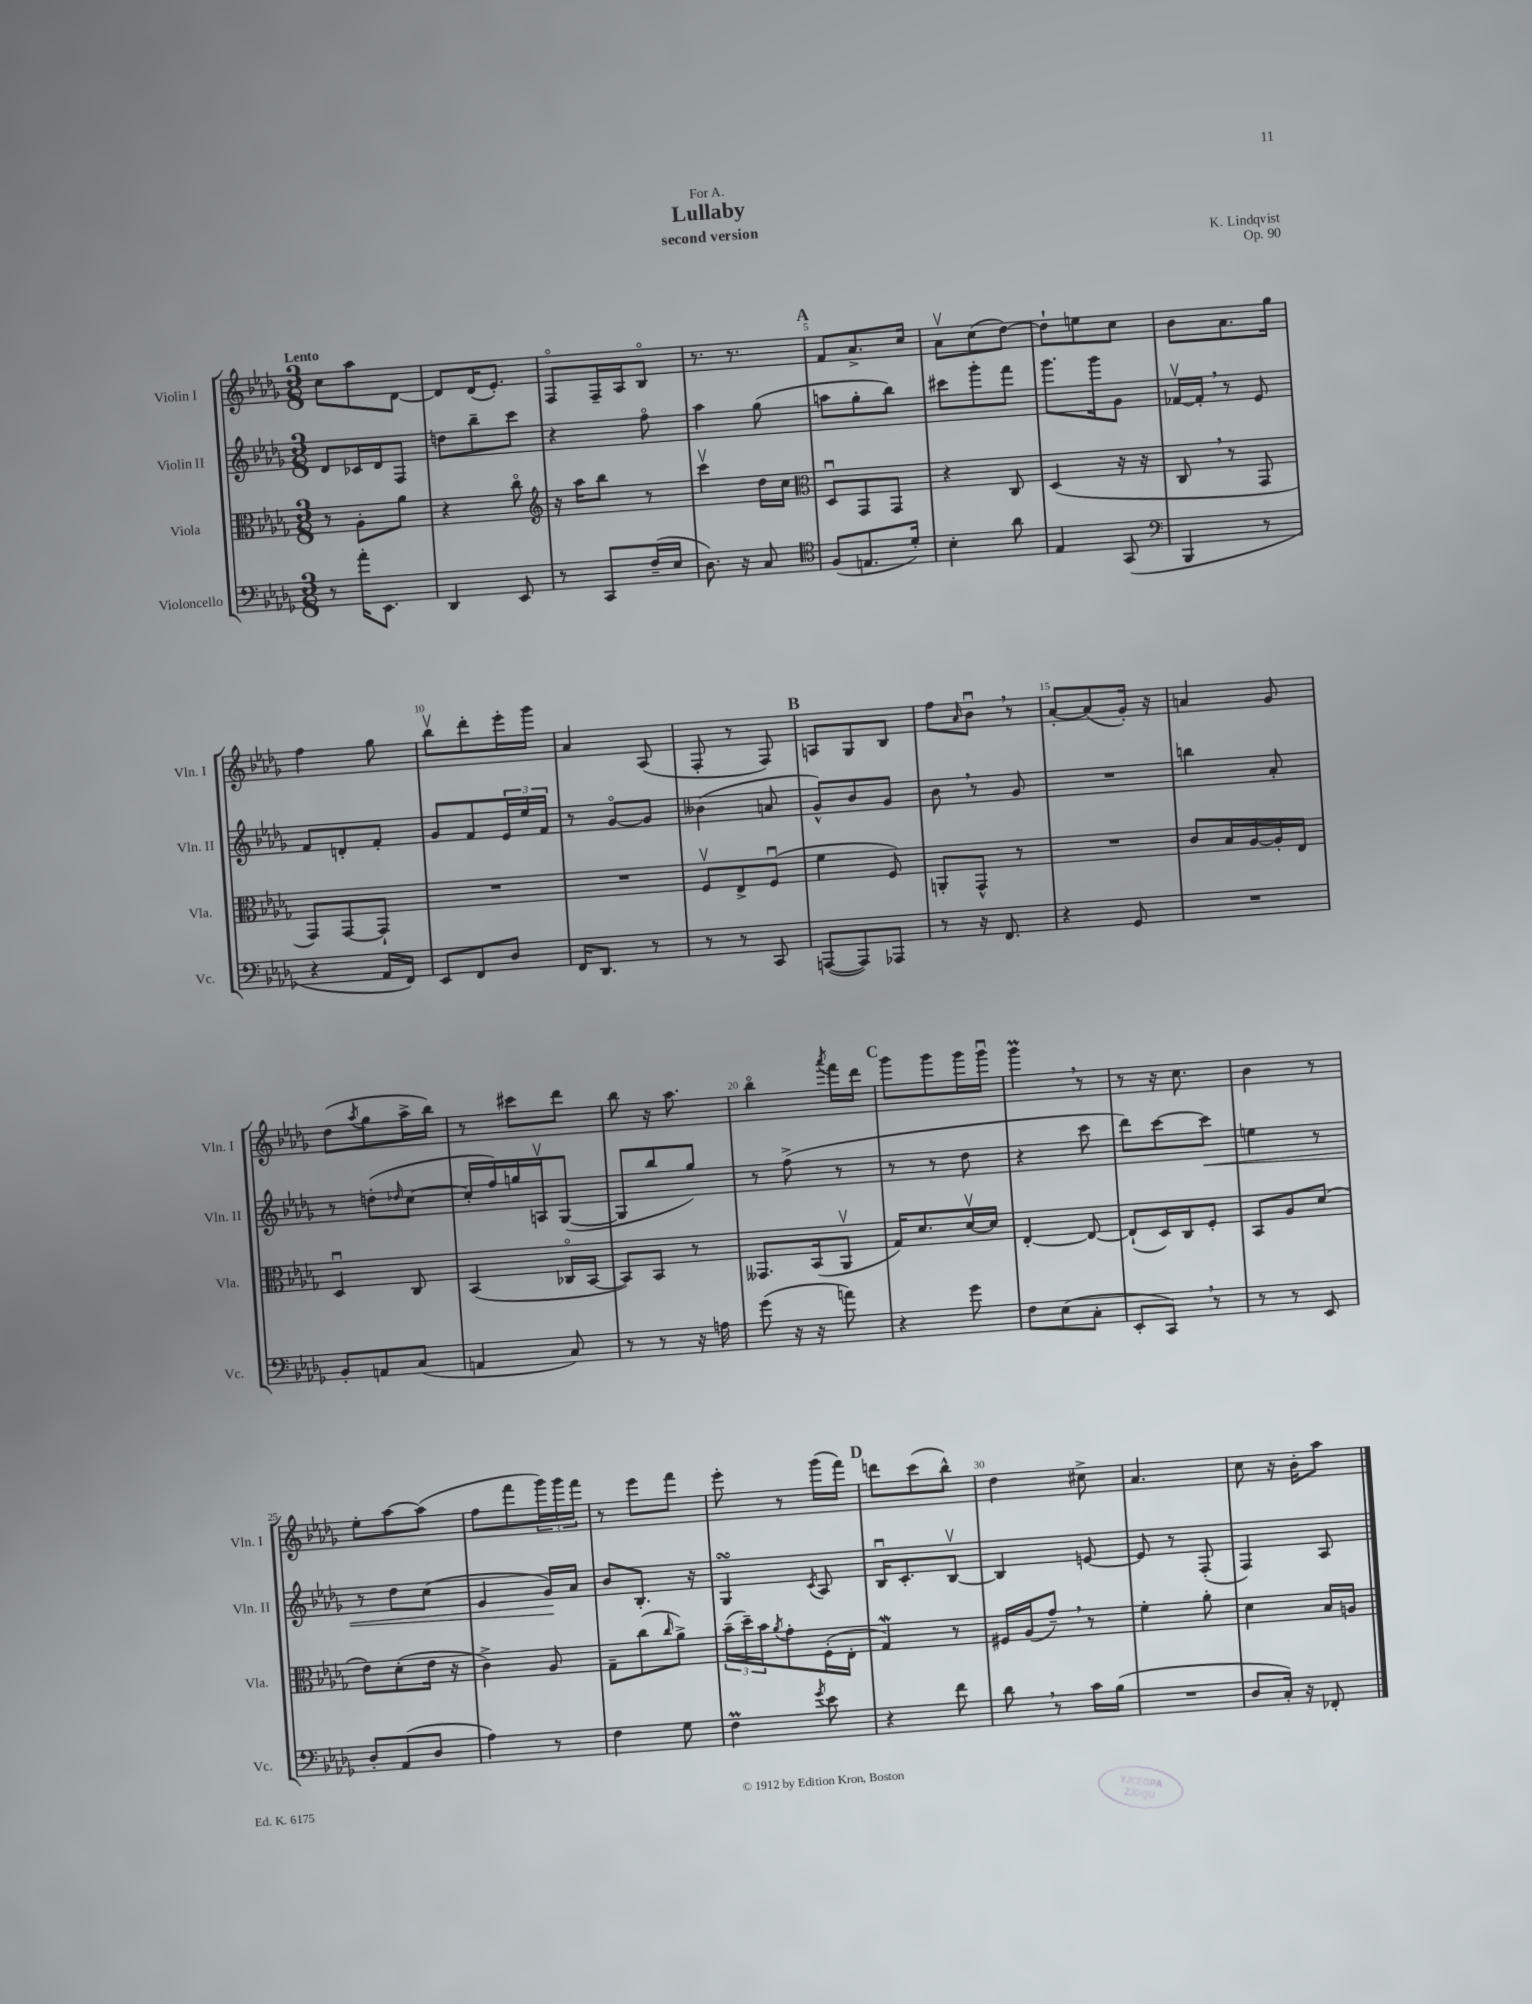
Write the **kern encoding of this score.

**kern	**kern	**kern	**dynam	**kern
*part4	*part3	*part2	*part2	*part1
*staff4	*staff3	*staff2	*staff2	*staff1
*I"Violoncello	*I"Viola	*I"Violin II	*	*I"Violin I
*I'Vc.	*I'Vla.	*I'Vln. II	*	*I'Vln. I
*clefF4	*clefC3	*clefG2	*	*clefG2
*k[b-e-a-d-g-]	*k[b-e-a-d-g-]	*k[b-e-a-d-g-]	*	*k[b-e-a-d-g-]
*M3/8	*M3/8	*M3/8	*	*M3/8
=1	=1	=1	=1	=1
!	!	!	!	!LO:TX:a:B:t=Lento
8r	8r	8d-/L	.	8cc\L
16a-'\KL	8A-'\L	16c-X/L	.	8aa-\
8.EE-\J	.	16d-/J	.	.
.	8a-\J	8F/J	.	[8d-\J
=2	=2	=2	=2	=2
4DD-/	4r	8ddn\L	.	8d-/L]
.	.	8bb-~\	.	(16d-/K
.	.	.	.	8.e-'/J)
8EE-/	8cc\	8ccc\J	.	.
=3	=3	=3	=3	=3
*	*clefG2	*	*	*
8r	16r	4r	.	8F/L
.	16aa-\KL	.	.	.
8CC/L	8bb-\J	.	.	16F~/L
.	.	.	.	16A-/J
(16F~/L	8r	8ff\	.	8B-/J
16E-/JJ	.	.	.	.
=4	=4	=4	=4	=4
8.D-\)	4cccv\	4aa-\	.	8.r
16r	.	.	.	8.r
8C/	16dd-\LL	(8gg-\	.	.
.	16cc\JJ	.	.	.
!!LO:REH:place=s1:t=A
=5	=5	=5	=5	=5
*clefC4	*clefC3	*	*	*
(8F/L	8D-u/L	8aan\L	.	8f/L
8.En/	8GG-/	8gg-'\	.	8.a-^/
.	8GG-/J	8bb-\J)	.	.
16d-'/Jk)	.	.	.	16cc/Jk
=6	=6	=6	=6	=6
4B-'\	4r	8ccc#X\L	.	8a-v\L
.	.	8ggg-'\	.	(8cc\
8a-\	8C/	8fff\J	.	[8dd-\J)
=7	=7	=7	=7	=7
4E-/	(4D-/	8.ggg-\L	.	8dd-`\L]
.	.	.	.	8een\
.	.	16ggg-\k	.	.
(8GG-/	16r	8g-\J	.	8cc\J
.	16r	.	.	.
=8	=8	=8	=8	=8
*clefF4	*	*	*	*
4BBB-/	8C,/	[16f-Xv/LL	.	8b-\L
.	.	16f-',/JJ]	.	.
.	8r	8r	.	8.a-\
8r	8GG-/	8e-/	.	.
.	.	.	.	16gg-\Jk
!!LO:LB:g=z
=9	=9	=9	=9	=9
4r	8GG-/L)	8f/L	.	4ff\
.	[8GG-/	8dn'/	.	.
16AA-/LL	8GG-`/J]	8f'/J	.	8gg-\
16FF/JJ)	.	.	.	.
=10	=10	=10	=10	=10
8EE-/L	4.r	8g-/L	.	8bb-v\L
8FF/	.	8f/	.	8ddd-'\
8D-/J	.	24e-/L	.	16eee-'\L
.	.	24ee-/	.	.
.	.	.	.	16ggg-\JJ
.	.	24f/JJ	.	.
=11	=11	=11	=11	=11
16FF/KL	4.r	8r	.	4a-/
8.DD-/J	.	.	.	.
.	.	[8g-/L	.	.
8r	.	8g-/J]	.	(8A-/
=12	=12	=12	=12	=12
8r	8Fv/L	(4b--X\	.	8F'/
8r	8E-^/	.	.	8r
8CC/	(8Fu/J	8an/	.	8F/)
!!LO:REH:place=s1:t=B
=13	=13	=13	=13	=13
([8AAAn/L	4f\	8g-^^/L)	.	8An/L
8AAA/])	.	8b-/	.	8G-/
8AAA-X/J	8F/)	8g-/J	.	8B-/J
=14	=14	=14	=14	=14
8r	8AAn'/L	8b-,\	.	8ff\L
.	.	.	.	16qqa-/
16r	8GG-^^/J	8r	.	8b-u,\J
8.FF/	.	.	.	.
.	8r	8g-/	.	8r
=15	=15	=15	=15	=15
4r	4.r	4.r	.	[8a-'/L
.	.	.	.	(8a-/]
8GG-/	.	.	.	16g-'/Jk)
.	.	.	.	16r
=16	=16	=16	=16	=16
4.r	8c/L	4bbn\	.	4an/
.	16B-/L	.	.	.
.	[16A-/	.	.	.
.	16A-'/]	8a-'/	.	8g-/
.	16E-/JJ	.	.	.
!!LO:LB:g=z
=17	=17	=17	=17	=17
8BB-'/L	4D-u/	8r	.	(8dd-\L
.	.	.	.	8qaa-/
8AAn/	.	(8ddn'\L	.	8gg-\
.	.	16qqdd-X/	.	.
(8C/J	8C/	[8cc\J	.	16aa-^\L
.	.	.	.	16bb-\JJ)
=18	=18	=18	=18	=18
4AAn/	(4BB-/	16cc'/LL]	.	8r
.	.	16ff/)	.	.
.	.	16ggn/	.	8ccc#X\L
.	.	16Anv/J	.	.
8C/)	16C-X/LL	([8G-/J	.	8ddd-\J
.	[16BB-/JJ	.	.	.
=19	=19	=19	=19	=19
8r	8BB-/L])	8G-/L]	.	8bb-\
8r	8BB-/J	8bb-/	.	16r
.	.	.	.	8.aa-\
16r	8r	8gg-/J)	.	.
16An\	.	.	.	.
=20	=20	=20	=20	=20
(8g-\	8.GG--X/L	8r	.	4bb-\
16r	.	(8ff^\	.	.
16r	(16BB-/k	.	.	.
.	.	.	.	8qaaa-/
8an\)	8AA-v/J	8r	.	16fff\LL
.	.	.	.	16ddd-\JJ
!!LO:REH:place=s1:t=C
=21	=21	=21	=21	=21
4r	16G-/KL)	8r	.	8ggg-\L
.	8.d-/	.	.	.
.	.	8r	.	8ggg-\
8g-\	[16d-v/L	8dd-\	.	16ggg-\L
.	16d-/JJ]	.	.	16ggg-u\JJ
=22	=22	=22	=22	=22
8F\L	[4E-'/	4r	.	4ggg-M,\
(8E-\	.	.	.	.
8C'\J	8E-/_	8ccc\	.	8r
=23	=23	=23	=23	=23
8EE-'/L	(8E-`/L]	8ddd-\L)	.	8r
8CC,/J)	16D-/L)	[8ccc\	.	16r
.	16C/J	.	.	8.cc\
!	!	!	!LO:HP:b	!
8r	8F'/J	8ccc\J]	<	.
=24	=24	=24	=24	=24
8r	8BB-/L	4een\	.	4b-\
8r	8A-/	.	.	.
8EE-/	(8d-/J	8r	.	8r
!!LO:LB:g=z
=25	=25	=25	=25	=25
8D-'/L	8e-\L)	8r	.	8ee-'\L
(8AA-/	(8d-'\	8dd-\L	.	[8aa-\
8D-/J	16e-\Jk	(8cc\J	.	(8aa-\J]
.	16r	.	.	.
=26	=26	=26	=26	=26
4A-\)	4c^\)	4e-/	.	8ff\L
.	.	.	.	8fff\
8r	8A-/	16g-/LL)	.	24ggg-\L)
.	.	.	.	24ggg-\
.	.	16a-/JJ	[	.
.	.	.	.	24fff\JJ
=27	=27	=27	=27	=27
4F\	8G-~\L	8b-/L	.	8r
.	(8cc\	8.B-'/J	.	8eee-\L
.	16qqcc/	.	.	.
8G-\	8a-^\J)	.	.	8fff\J
.	.	16r	.	.
=28	=28	=28	=28	=28
4Fm\	(24b-~\LL	4G-sSSs/	.	8eee-'\
.	24dd-~\)	.	.	.
.	24b-\J	.	.	.
.	8qa-/	.	.	.
.	8g-'\	.	.	8r
8qg-/	.	8qc/	.	.
8e-\	(16F'\L	8A-/	.	(16ggg-\LL
.	16E-'\JJ	.	.	16fff\JJ)
!!LO:REH:place=s1:t=D
=29	=29	=29	=29	=29
4r	4G-w/)	16B-u/KL	.	8dddn\L
.	.	8.c'/	.	.
.	.	.	.	(8ccc\
8f\	8r	[8B-v/J	.	8bb-^^\J)
=30	=30	=30	=30	=30
8d-,\	16F#X/LL	4B-/]	.	4dd-\
.	(16A-/J	.	.	.
8r	8g-~,/J)	.	.	.
16c\LL	8r	[8en/	.	8cc#X^\
(16B-\JJ	.	.	.	.
=31	=31	=31	=31	=31
4.r	4f'\	8e/]	.	4.a-/
.	.	8r	.	.
.	8a-'\	(8F'/	.	.
=32	=32	=32	=32	=32
8D-/L	4d-\	4F/)	.	8cc\
16C'/Jk)	.	.	.	16r
16r	.	.	.	16b-'\KL
8FF-X'/	16B-/LL	8A-/	.	8aa-\J
.	16An/JJ	.	.	.
==	==	==	==	==
*-	*-	*-	*-	*-
